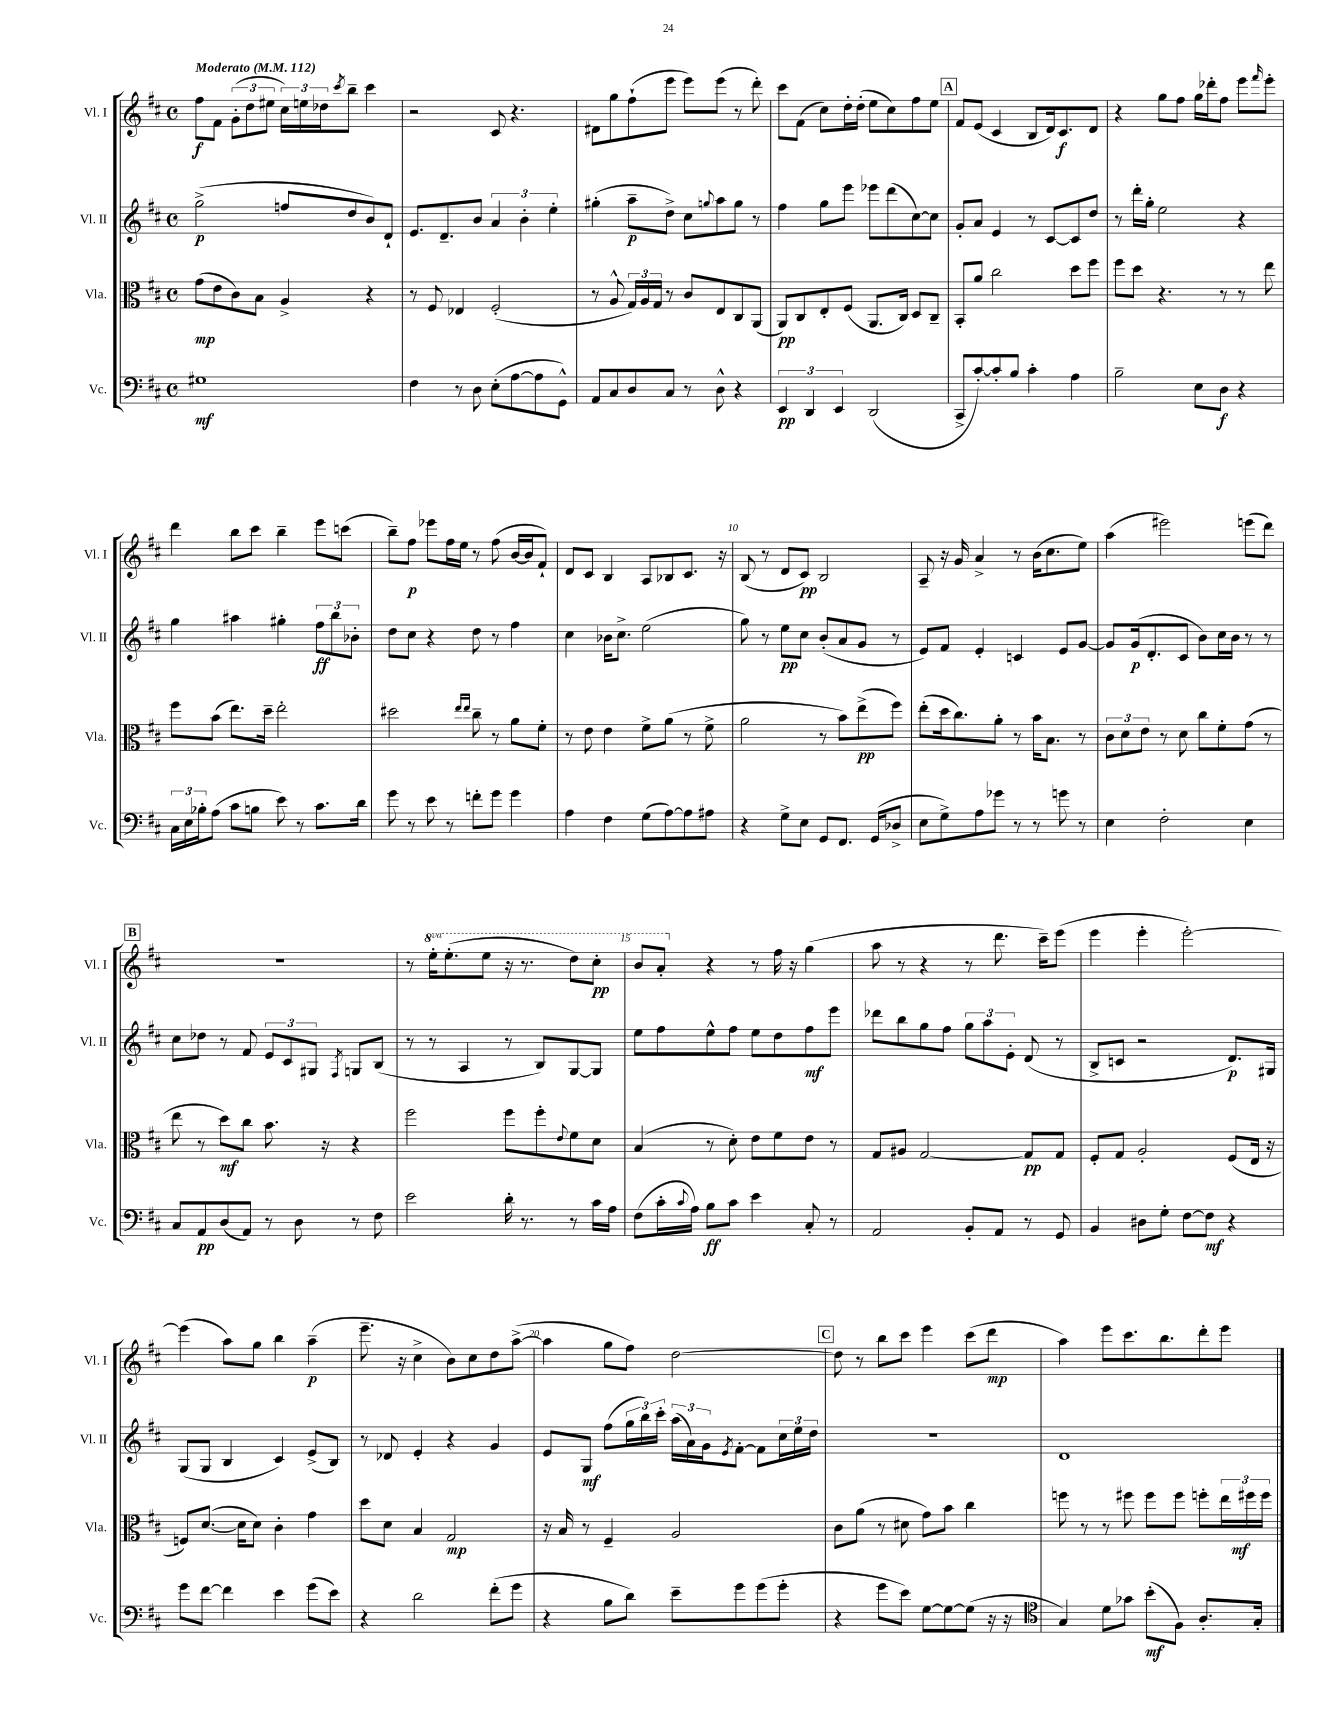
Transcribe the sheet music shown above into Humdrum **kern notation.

**kern	**dynam	**kern	**dynam	**kern	**dynam	**kern	**dynam
*part4	*part4	*part3	*part3	*part2	*part2	*part1	*part1
*staff4	*staff4	*staff3	*staff3	*staff2	*staff2	*staff1	*staff1
*I"Vc.	*	*I"Vla.	*	*I"Vl. II	*	*I"Vl. I	*
*I'Vc.	*	*I'Vla.	*	*I'Vl. II	*	*I'Vl. I	*
*clefF4	*	*clefC3	*	*clefG2	*	*clefG2	*
*k[f#c#]	*	*k[f#c#]	*	*k[f#c#]	*	*k[f#c#]	*
*M4/4	*	*M4/4	*	*M4/4	*	*M4/4	*
*met(c)	*	*met(c)	*	*met(c)	*	*met(c)	*
*MM112	*	*MM112	*	*MM112	*	*MM112	*
=1	=1	=1	=1	=1	=1	=1	=1
!	!	!	!	!	!	!LO:TX:a:B:t=Moderato	!
1G#X	mf	(8g\L	mp	(2gg^\	p	8ff#\L	f
.	.	8e\	.	.	.	8f#\J	.
.	.	8c#\)	.	.	.	(12g'\L	.
.	.	.	.	.	.	12dd\	.
.	.	8B\J	.	.	.	.	.
.	.	.	.	.	.	12ee#X\J	.
.	.	4A^/	.	8ffn/L	.	24cc#\LL)	.
.	.	.	.	.	.	24een\	.
.	.	.	.	.	.	24dd-X\J	.
.	.	.	.	.	.	8qccc#/	.
.	.	.	.	8dd/	.	8bb~\J	.
.	.	4r	.	8b/)	.	4ccc#\	.
.	.	.	.	8d`/J	.	.	.
=2	=2	=2	=2	=2	=2	=2	=2
4F#\	.	8r	.	8.e/L	.	2r	.
.	.	8F#/	.	.	.	.	.
.	.	.	.	8.d~/	.	.	.
8r	.	4E-X/	.	.	.	.	.
8D\	.	.	.	8b/J	.	.	.
(8E'\L	.	(2F#'/	.	6a/	.	8c#/	.
[8A\	.	.	.	.	.	4.r	.
.	.	.	.	6b'\	.	.	.
8A\]	.	.	.	.	.	.	.
.	.	.	.	6ee'\	.	.	.
8GG^^\J)	.	.	.	.	.	.	.
=3	=3	=3	=3	=3	=3	=3	=3
8AA/L	.	8r	.	(4gg#X'\	.	8d#X\L	.
8C#/	.	8A^^/	.	.	.	8gg\	.
8D/	.	24G/LL)	.	8aa~\L	p	(8ff#`\	.
.	.	24A/	.	.	.	.	.
.	.	24G/JJ	.	.	.	.	.
8C#/J	.	8r	.	8dd^\J)	.	8eee\J	.
8r	.	8c#/L	.	8cc#\L	.	8eee\L)	.
.	.	.	.	8qqggn/	.	.	.
8D^^\	.	8E/	.	8aa\	.	(8eee\J	.
4r	.	8C#/	.	8gg\J	.	8r	.
.	.	(8AA/J	.	8r	.	8ddd'\)	.
=4	=4	=4	=4	=4	=4	=4	=4
6EE/	pp	8AA/L)	pp	4ff#\	.	8ccc#\L	.
.	.	8C#/	.	.	.	(8f#\J	.
6DD/	.	.	.	.	.	.	.
.	.	8E'/	.	8gg\L	.	8cc#\L)	.
6EE/	.	.	.	.	.	.	.
.	.	(8F#/J	.	8eee\J	.	16dd'\L	.
.	.	.	.	.	.	(16dd'\JJ	.
(2DD/	.	8.AA/L	.	8eee-X\L	.	8ee\L	.
.	.	.	.	(8ddd\	.	8cc#\)	.
.	.	16C#/Jk)	.	.	.	.	.
.	.	8D/L	.	[8cc#\)	.	8ff#\	.
.	.	8C#~/J	.	8cc#\J]	.	8ee\J	.
!!LO:REH:place=s1:t=A
=5	=5	=5	=5	=5	=5	=5	=5
8CC#^/L	.	8BB'/L	.	8g'/L	.	8f#/L	.
[8c#'/)	.	8a/J	.	8a/J	.	(8e/J	.
8c#'/]	.	2cc#\	.	4e/	.	4c#/	.
8B/J	.	.	.	.	.	.	.
4c#'\	.	.	.	8r	.	8B/L	.
.	.	.	.	[8c#/L	.	16d/k)	.
.	.	.	.	.	.	8.c#/	f
4A\	.	8dd\L	.	8c#/]	.	.	.
.	.	8ff#\J	.	8dd/J	.	8d/J	.
=6	=6	=6	=6	=6	=6	=6	=6
2B~\	.	8ff#\L	.	8r	.	4r	.
.	.	8dd\J	.	16ddd'\LL	.	.	.
.	.	.	.	16gg'\JJ	.	.	.
.	.	4.r	.	2ee\	.	8gg\L	.
.	.	.	.	.	.	8ff#\J	.
8E\L	.	.	.	.	.	16gg\LL	.
.	.	.	.	.	.	16ddd-X'\J	.
8D\J	f	8r	.	.	.	8ff#\J	.
4r	.	8r	.	4r	.	8eee\L	.
.	.	.	.	.	.	16qqfff#/	.
.	.	8ee\	.	.	.	8eee'\J	.
!!LO:LB:g=z
=7	=7	=7	=7	=7	=7	=7	=7
24C#\LL	.	8ff#\L	.	4gg\	.	4ddd\	.
24E\	.	.	.	.	.	.	.
24B-X'\J	.	.	.	.	.	.	.
(8A\J	.	(8b\J	.	.	.	.	.
8c#\L	.	8.ee\L)	.	4aa#X\	.	8bb\L	.
8Bn\J	.	.	.	.	.	8ccc#\J	.
.	.	16dd~\Jk	.	.	.	.	.
8e\)	.	2ee'\	.	4gg#X'\	.	4bb~\	.
8r	.	.	.	.	.	.	.
8.c#\L	.	.	.	12ff#\L	ff	8eee\L	.
.	.	.	.	12bb\	.	.	.
.	.	.	.	.	.	(8cccn\J	.
.	.	.	.	12b-X'\J	.	.	.
16d\Jk	.	.	.	.	.	.	.
=8	=8	=8	=8	=8	=8	=8	=8
8g\	.	2dd#X\	.	8dd\L	.	8bb~\L)	.
8r	.	.	.	8cc#\J	.	8ff#\J	p
8e\	.	.	.	4r	.	8eee-X\L	.
8r	.	.	.	.	.	16ff#\L	.
.	.	.	.	.	.	16ee\JJ	.
.	.	16qqee/LL	.	.	.	.	.
.	.	16qqee/JJ	.	.	.	.	.
8fn'\L	.	8cc#~\	.	8dd\	.	8r	.
8g\J	.	8r	.	8r	.	(8ff#\	.
4g\	.	8a\L	.	4ff#\	.	[16b/LL	.
.	.	.	.	.	.	16b/J]	.
.	.	8f#'\J	.	.	.	8f#`/J)	.
=9	=9	=9	=9	=9	=9	=9	=9
4A\	.	8r	.	4cc#\	.	8d/L	.
.	.	8e\	.	.	.	8c#/J	.
4F#\	.	4e\	.	16b-X\KL	.	4B/	.
.	.	.	.	8.cc#^\J	.	.	.
(8G\L	.	8f#^\L	.	(2ee\	.	8A/L	.
[8A\)	.	(8a\J	.	.	.	8B-X/	.
8A\]	.	8r	.	.	.	8.c#/J	.
8A#X\J	.	8f#^\	.	.	.	.	.
.	.	.	.	.	.	16r	.
=10	=10	=10	=10	=10	=10	=10	=10
4r	.	2a\	.	8gg\)	.	(8B/	.
.	.	.	.	8r	.	8r	.
8G^\L	.	.	.	8ee\L	pp	8d/L	.
8E\J	.	.	.	8cc#\J	.	8c#/J)	pp
8GG/L	.	8r	.	(8b'/L	.	2B/	.
8.FF#/J	.	8b\L)	.	8a/	.	.	.
.	.	(8ee^\	pp	8g/J	.	.	.
(16GG/KL	.	.	.	.	.	.	.
8D-X^/J	.	8ff#\J)	.	8r	.	.	.
=11	=11	=11	=11	=11	=11	=11	=11
8E\L	.	(8ee'\L	.	8e/L)	.	8A~/	.
8G^\)	.	16dd\k	.	8f#/J	.	16r	.
.	.	8.cc#\)	.	.	.	16g/	.
8A\	.	.	.	4e'/	.	4a^/	.
8g-X\J	.	8a'\J	.	.	.	.	.
8r	.	8r	.	4cn/	.	8r	.
8r	.	16b\KL	.	.	.	(16b\KL	.
.	.	8.B\J	.	.	.	8.cc#\	.
8gn\	.	.	.	8e/L	.	.	.
8r	.	8r	.	[8g/J	.	8ee\J)	.
=12	=12	=12	=12	=12	=12	=12	=12
4E\	.	12c#\L	.	8g/L]	.	(4aa\	.
.	.	12d\	.	.	.	.	.
.	.	.	.	(16g/k	p	.	.
.	.	12e\J	.	.	.	.	.
.	.	.	.	8.d'/	.	.	.
2F#'\	.	8r	.	.	.	2eee#X\)	.
.	.	8d\	.	8c#/J	.	.	.
.	.	8cc#\L	.	8b\L)	.	.	.
.	.	8f#'\	.	16cc#\L	.	.	.
.	.	.	.	16b\JJ	.	.	.
4E\	.	(8g\J	.	8r	.	(8eeen\L	.
.	.	8r	.	8r	.	8ddd\J)	.
!!LO:LB:g=z
!!LO:REH:place=s1:t=B
=13	=13	=13	=13	=13	=13	=13	=13
8C#/L	.	8ee\	.	8cc#\L	.	1r	.
8AA/	pp	8r	.	8dd-X\J	.	.	.
(8D/	.	8dd\L)	mf	8r	.	.	.
8AA/J)	.	8cc#\J	.	8f#/	.	.	.
8r	.	8.b\	.	12e/L	.	.	.
.	.	.	.	12c#/	.	.	.
8D\	.	.	.	.	.	.	.
.	.	.	.	12G#X/J	.	.	.
.	.	16r	.	.	.	.	.
.	.	.	.	8qF#/	.	.	.
8r	.	4r	.	8Gn/L	.	.	.
8F#\	.	.	.	(8B/J	.	.	.
=14	=14	=14	=14	=14	=14	=14	=14
2e\	.	2ff#\	.	8r	.	8r	.
*	*	*	*	*	*	*8va	*
.	.	.	.	8r	.	16eee'\KL	.
.	.	.	.	.	.	(8.eee'\	.
.	.	.	.	4A/	.	.	.
.	.	.	.	.	.	8eee\J	.
16d'\	.	8ff#\L	.	8r	.	16r	.
8.r	.	.	.	.	.	8.r	.
.	.	8ff#'\	.	8B/L)	.	.	.
.	.	8qqe/	.	.	.	.	.
8r	.	8f#\	.	[8G/	.	8ddd\L)	.
16c#\LL	.	8d\J	.	8G/J]	.	8ccc#'\J	pp
16A\JJ	.	.	.	.	.	.	.
=15	=15	=15	=15	=15	=15	=15	=15
(8F#\L	.	(4B/	.	8ee\L	.	8bb/L	.
16c#'\L	.	.	.	8ff#\	.	8aa'/J	.
8qqc#/	.	.	.	.	.	.	.
16A\JJ)	.	.	.	.	.	.	.
*	*	*	*	*	*	*X8va	*
8B\L	ff	8r	.	8ee^^\	.	4r	.
8c#\J	.	8d'\)	.	8ff#\J	.	.	.
4e\	.	8e\L	.	8ee\L	.	8r	.
.	.	8f#\	.	8dd\	.	16ff#\	.
.	.	.	.	.	.	16r	.
8C#'/	.	8e\J	.	8ff#\	mf	(4gg\	.
8r	.	8r	.	8eee\J	.	.	.
=16	=16	=16	=16	=16	=16	=16	=16
2AA/	.	8G/L	.	8ddd-X\L	.	8aa\	.
.	.	8A#X/J	.	8bb\	.	8r	.
.	.	[2G/	.	8gg\	.	4r	.
.	.	.	.	8ff#\J	.	.	.
8BB'/L	.	.	.	12gg\L	.	8r	.
.	.	.	.	12aa\	.	.	.
8AA/J	.	.	.	.	.	8.ddd\	.
.	.	.	.	12e'\J	.	.	.
8r	.	8G/L]	pp	(8d/	.	.	.
.	.	.	.	.	.	16ccc#~\KL)	.
8GG/	.	8G/J	.	8r	.	(8eee\J	.
=17	=17	=17	=17	=17	=17	=17	=17
4BB/	.	8F#'/L	.	8B^/L	.	4eee\	.
.	.	8G/J	.	8cn/J	.	.	.
8D#X\L	.	2A'/	.	2r	.	4eee'\	.
8G'\J	.	.	.	.	.	.	.
[8F#\L	.	.	.	.	.	[2eee'\)	.
8F#\J]	mf	.	.	.	.	.	.
4r	.	(8F#/L	.	8.d/L)	p	.	.
.	.	16E/Jk	.	.	.	.	.
.	.	16r	.	16G#X/Jk	.	.	.
!!LO:LB:g=z
=18	=18	=18	=18	=18	=18	=18	=18
8g\L	.	8Fn/L)	.	(8G/L	.	(4eee\]	.
[8f#\J	.	([8.d/J	.	8G/J	.	.	.
4f#\]	.	.	.	4B/	.	8aa\L)	.
.	.	16d\KL]	.	.	.	.	.
.	.	8d\J)	.	.	.	8gg\J	.
4e\	.	4c#'\	.	4c#/)	.	4bb\	.
(8g\L	.	4g\	.	(8e^/L	.	(4aa~\	p
8e\J)	.	.	.	8B/J)	.	.	.
=19	=19	=19	=19	=19	=19	=19	=19
4r	.	8dd\L	.	8r	.	8.eee~\	.
.	.	8d\J	.	8d-X/	.	.	.
.	.	.	.	.	.	16r	.
2d\	.	4B/	.	4e'/	.	4cc#^\	.
.	.	2G/	mp	4r	.	8b\L)	.
.	.	.	.	.	.	8cc#\	.
(8f#'\L	.	.	.	4g/	.	8dd\	.
8g\J	.	.	.	.	.	([8aa^\J	.
=20	=20	=20	=20	=20	=20	=20	=20
4r	.	16r	.	8e/L	.	4aa\]	.
.	.	16B/	.	.	.	.	.
.	.	8r	.	8G/J	mf	.	.
8B\L	.	4F#~/	.	(8ff#\L	.	8gg\L	.
8d\J)	.	.	.	24gg\L	.	8ff#\J)	.
.	.	.	.	24bb\)	.	.	.
.	.	.	.	24ccc#'\JJ	.	.	.
8e~\L	.	2A/	.	(24aa\LL	.	[2dd\	.
.	.	.	.	24a\)	.	.	.
.	.	.	.	24g\J	.	.	.
.	.	.	.	8qe/	.	.	.
8g\	.	.	.	[8f#'\J	.	.	.
(8g\	.	.	.	8f#\L]	.	.	.
8g'\J	.	.	.	24cc#\L	.	.	.
.	.	.	.	24ee\	.	.	.
.	.	.	.	24dd\JJ	.	.	.
!!LO:REH:place=s1:t=C
=21	=21	=21	=21	=21	=21	=21	=21
4r	.	8c#\L	.	1r	.	8dd\]	.
.	.	(8a\J	.	.	.	8r	.
8g\L	.	8r	.	.	.	8bb\L	.
8e\J)	.	8d#X\	.	.	.	8ccc#\J	.
[8G\L	.	8g\L)	.	.	.	4eee\	.
8G\_	.	8b\J	.	.	.	.	.
(8G\J]	.	4cc#\	.	.	.	(8ccc#\L	.
16r	.	.	.	.	.	8ddd\J	mp
16r	.	.	.	.	.	.	.
=22	=22	=22	=22	=22	=22	=22	=22
*clefC4	*	*	*	*	*	*	*
4G/)	.	8ffn\	.	1d	.	4aa\)	.
.	.	8r	.	.	.	.	.
8d\L	.	8r	.	.	.	8eee\L	.
8g-X\J	.	8ff#X\	.	.	.	8.ccc#\	.
(8b'\L	mf	8ff#\L	.	.	.	.	.
.	.	.	.	.	.	8.bb\	.
8F#\J)	.	8ff#\J	.	.	.	.	.
8.A'/L	.	8ffn'\L	.	.	.	8ddd'\	.
.	.	24ee\L	.	.	.	8eee\J	.
.	.	24ff#X\	mf	.	.	.	.
16G'/Jk	.	.	.	.	.	.	.
.	.	24ff#\JJ	.	.	.	.	.
==	==	==	==	==	==	==	==
*-	*-	*-	*-	*-	*-	*-	*-
